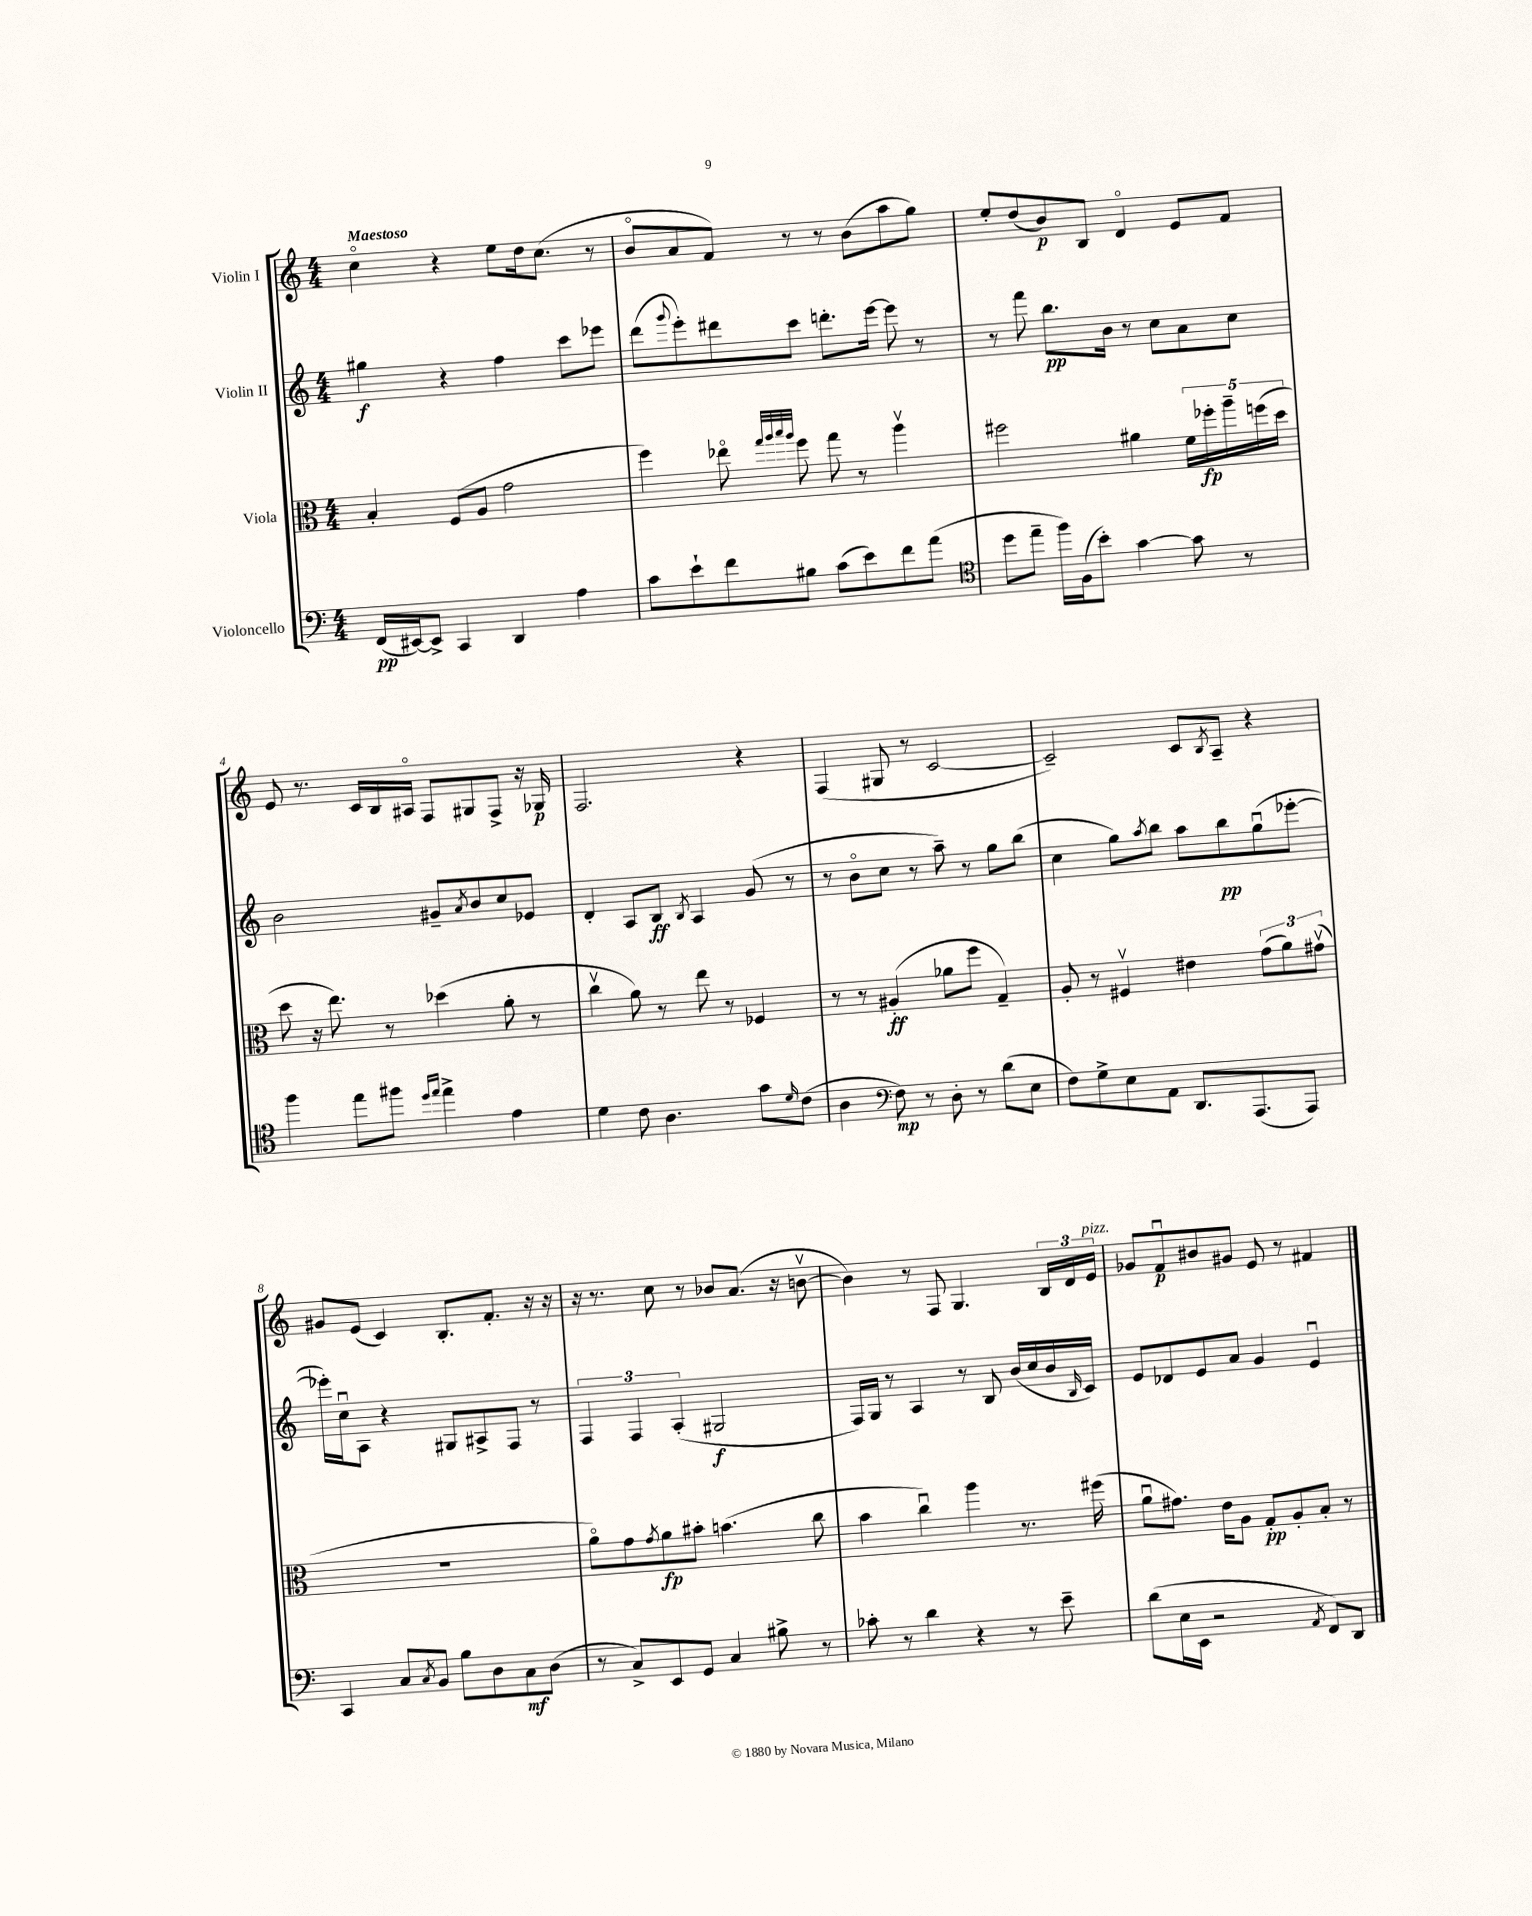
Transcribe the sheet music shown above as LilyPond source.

<<
\new StaffGroup <<
\new Staff = "s0" \with { instrumentName = "Violin I" } {
    \clef treble \key c \major \numericTimeSignature \time 4/4 \tempo "Maestoso"
    c''4\flageolet r4 e''8 d''16 c''8.( r8 |
    b'8\flageolet a'8 f'8) r8 r8 b'8( a''8 g''8) |
    e''8-. d''8( b'8\p) b8 d'4\flageolet e'8 f'8 |
    e'8 r8. c'16 b16 ais16\flageolet f8 gis8 f8-> r16 ges16\p |
    f2. r4 |
    f4( gis8 r8 c'2~ |
    c'2--) c'8 \acciaccatura { b8 } a8-- r4 |
    gis'8 e'8( c'4) b8.-. f'8.-. r16 r16 |
    r16 r8. c''8 r8 bes'8 a'8.( r16 b'8~\upbow |
    b'4) r8 f8 g4. \tuplet 3/2 { b16 d'16 e'16^\markup { \italic "pizz." } } |
    ges'8 f'8\downbow\p bis'8 gis'8 e'8 r8 fis'4 \bar "|." |
}
\new Staff = "s1" \with { instrumentName = "Violin II" } {
    \clef treble \key c \major \numericTimeSignature \time 4/4
    gis''4\f r4 f''4 c'''8 ees'''8 |
    d'''8( \appoggiatura { g'''8 } e'''8-.) dis'''8 c'''8 d'''8.-. e'''16~ e'''8 r8 |
    r8 f'''8 b''8.\pp b'16 r8 c''8 a'8 c''8 |
    b'2 gis'8-- \acciaccatura { a'8 } b'8 c''8 ees'8 |
    d'4-. a8 b8\ff \acciaccatura { b8 } a4 g'8( r8 |
    r8 b'8\flageolet c''8 r8 a''8--) r8 g''8 b''8( |
    c''4 g''8) \acciaccatura { a''8 } b''8 a''8 b''8\pp g''8\downbow( ees'''8~-. |
    ees'''16-.) c''16\downbow a8 r4 gis8 ais8-> f8 r8 |
    \tuplet 3/2 { f4 f4 a4-.( } gis2\f |
    f16) g16 r8 a4 r8 b8 b'16( c''16 b'16 \grace { b16 } c'16) |
    e'8 des'8 e'8 a'8 g'4 e'4\downbow \bar "|." |
}
\new Staff = "s2" \with { instrumentName = "Viola" } {
    \clef alto \key c \major \numericTimeSignature \time 4/4
    b4-. f8( a8 g'2 |
    f''4) ees''8\flageolet \grace { g''32 a''32 b''32 a''32 } f''8 g''8 r8 a''4\upbow |
    fis''2 ais'4 \tuplet 5/4 { f'16 fes''16-.\fp a''16-- f''16( d''16 } |
    d''8 r16 e''8.) r8 des''4( a'8-. r8 |
    c''4\upbow a'8) r8 e''8 r8 fes4 |
    r8 r8 ais4-.\ff( aes'8 f''8 g4--) |
    a8-. r8 fis4\upbow eis'4 \tuplet 3/2 { g'8( a'8) gis'8\upbow( } |
    R1 |
    a'8\flageolet) g'8 \acciaccatura { g'8 } a'8\fp bis'8-. b'4.( c''8 |
    b'4 c''4\downbow) a''4 r8. fis''16( |
    a'8\downbow gis'8.) e'16 a8 g8-.\pp a8-. b8-. r8 \bar "|." |
}
\new Staff = "s3" \with { instrumentName = "Violoncello" } {
    \clef bass \key c \major \numericTimeSignature \time 4/4
    f,16\pp( eis,16~) eis,8-> c,4 d,4 a4 |
    c'8 e'8-! f'8 bis8 c'8( e'8) f'8 a'8( |
    \clef tenor d''8 e''8-- f''16) f16( b'8-.) g'4~ g'8 r8 |
    f''4 e''8 fis''8 \grace { d''16 e''16 } e''4-> e'4 |
    d'4 c'8 a4. g'8 \grace { d'16 } c'8( |
    a4 \clef bass f8\mp) r8 d8-. r8 d'8( e8 |
    f8) g8-> e8 a,8 d,8. a,,8.( a,,8) |
    c,4 c8 \acciaccatura { c8 } b,8 b8 d8 c8\mf d8( |
    r8 c8->) e,8 g,8 c4 bis8-> r8 |
    ces'8-. r8 d'4 r4 r8 e'8-- |
    d'8( e16 e,16 r2 \acciaccatura { a,8 } f,8) d,8 \bar "|." |
}
>>
>>
